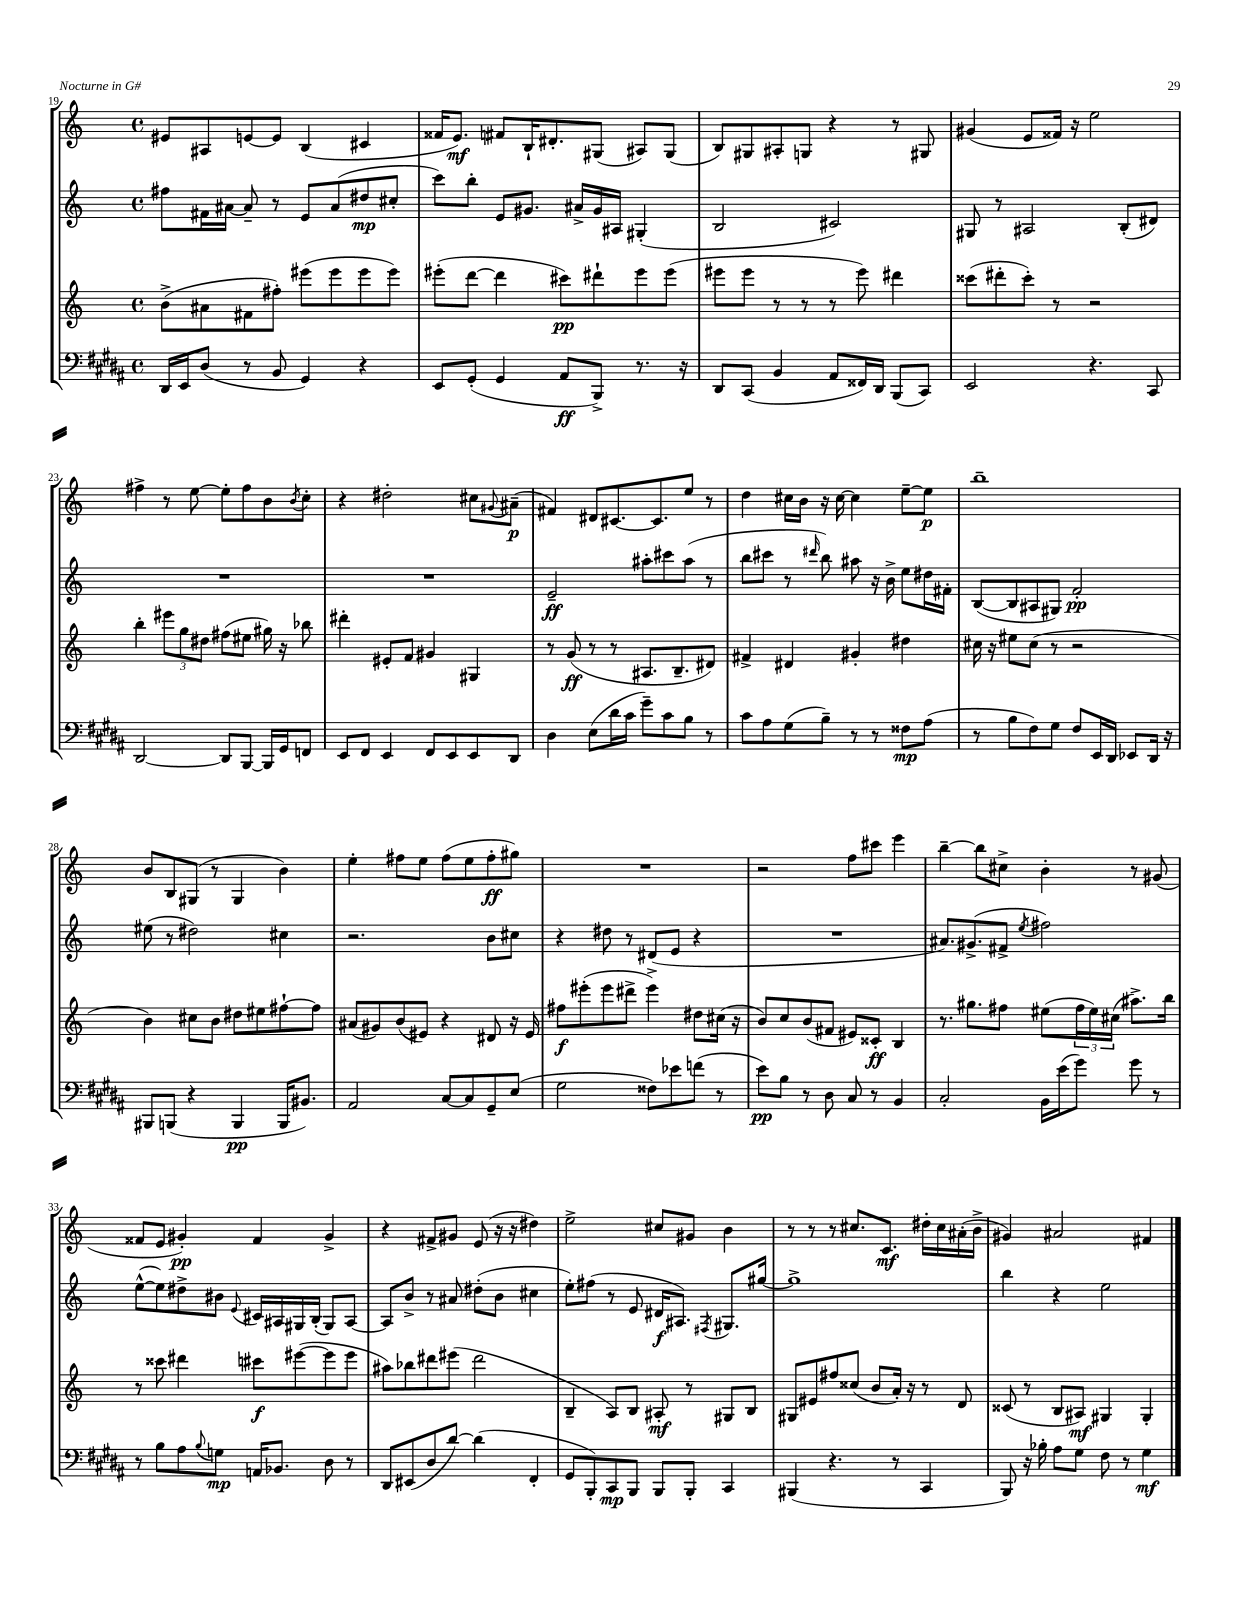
<<
\new StaffGroup <<
\new Staff = "s0" {
    \clef treble \key c \major \defaultTimeSignature \time 4/4
    eis'8 ais8 e'8~ e'8 b4( cis'4 |
    fisis'16 e'8.\mf) fis'8 b16-! dis'8.-. gis8( ais8) gis8( |
    b8) gis8 ais8-. g8 r4 r8 gis8 |
    gis'4( e'8 fisis'16) r16 e''2 |
    fis''4-> r8 e''8~ e''8-. fis''8 b'8 \acciaccatura { b'8 } c''8-. |
    r4 dis''2-. cis''8 \appoggiatura { gis'8 } ais'8--\p( |
    fis'4) dis'8 cis'8.~ cis'8. e''8 r8 |
    d''4 cis''16 b'16 r16 cis''16~ cis''4 e''8~-- e''8\p |
    b''1-- |
    b'8 b8 gis8( r8 gis4 b'4) |
    e''4-. fis''8 e''8 fis''8( e''8 fis''8-.\ff gis''8) |
    R1 |
    r2 f''8 cis'''8 e'''4 |
    b''4~-- b''8 cis''8-> b'4-. r8 gis'8( |
    fisis'8 e'8 gis'4-.\pp) fisis'4 gis'4-> |
    r4 fis'8-> gis'8 e'8( r16 r16 dis''4) |
    e''2-> cis''8 gis'8 b'4 |
    r8 r8 r8 cis''8. c'8.\mf dis''16-. cis''16 ais'16-.( b'16-> |
    gis'4) ais'2 fis'4 \bar "|." |
}
\new Staff = "s1" {
    \clef treble \key c \major \defaultTimeSignature \time 4/4
    fis''8 fis'16 ais'16~ ais'8-- r8 e'8 ais'8( dis''8\mp cis''8-. |
    c'''8) b''8-. e'8 gis'8. ais'16-> gis'16 ais16 gis4-.( |
    b2 cis'2) |
    gis8 r8 ais2 b8-.( dis'8) |
    R1 |
    R1 |
    e'2--\ff ais''8-. cis'''8 ais''8( r8 |
    b''8 cis'''8 r8 \grace { dis'''16 } b''8) ais''8 r16 b'16-> e''8 dis''16 fis'16-. |
    b8~( b8 ais8 gis8) f'2-.\pp |
    eis''8( r8 dis''2) cis''4 |
    r2. b'8 cis''8 |
    r4 dis''8 r8 dis'8( e'8 r4 |
    R1 |
    ais'8.) gis'8.->( fis'8-> \acciaccatura { e''8 } fis''2) |
    e''8~-^( e''8) dis''8-> bis'8 \appoggiatura { e'8 } cis'16 ais16 gis16 b16-.( gis8) ais8~ |
    ais8 b'8-> r8 ais'8 dis''8-.( b'8 cis''4 |
    e''8-.) fis''8( r8 e'8 dis'16\f ais8.) \acciaccatura { fis8 } gis8. gis''16~ |
    gis''1-> |
    b''4 r4 e''2 \bar "|." |
}
\new Staff = "s2" {
    \clef treble \key c \major \defaultTimeSignature \time 4/4
    b'8->( ais'8 fis'8 fis''8-.) eis'''8( eis'''8 eis'''8 eis'''8) |
    eis'''8-.( d'''8~ d'''4 cis'''8\pp) dis'''8-! eis'''8 eis'''8( |
    eis'''8 eis'''8 r8 r8 r8 eis'''8) dis'''4 |
    cisis'''8( dis'''8-. cisis'''8-.) r8 r2 |
    b''4-. \tuplet 3/2 { eis'''8 g''8 dis''8 } fis''8( eis''8 gis''16) r16 bes''8 |
    dis'''4-. eis'8-. f'8 gis'4 gis4 |
    r8 g'8\ff( r8 r8 ais8. b8.-- dis'8) |
    fis'4-> dis'4 gis'4-. dis''4 |
    cis''16 r16 eis''8 cis''8( r8 r2 |
    b'4) cis''8 b'8 dis''8 eis''8 fis''8~-! fis''8 |
    ais'8( gis'8) b'8( eis'8) r4 dis'8 r16 eis'16 |
    fis''8\f eis'''8-.( eis'''8 dis'''8-> eis'''4->) dis''8 cis''16( r16 |
    b'8) c''8 b'8( fis'8 eis'8) cisis'8-.\ff b4 |
    r8. gis''8. fis''8 eis''8( \tuplet 3/2 { fis''16 eis''16) cis''16( } ais''8.->) b''16 |
    r8 cisis'''8 dis'''4 cis'''8\f eis'''8~( eis'''8 eis'''8 |
    ais''8) bes''8 dis'''8 eis'''8( dis'''2 |
    b4-- a8) b8 ais8-.\mf r8 gis8 b8 |
    gis8 eis'8 fis''8 cisis''8( b'8 a'16-.) r16 r8 d'8 |
    cisis'8( r8 b8 ais8\mf) gis4 gis4-. \bar "|." |
}
\new Staff = "s3" {
    \clef bass \key b \major \defaultTimeSignature \time 4/4
    dis,16 e,16 dis8( r8 b,8 gis,4) r4 |
    e,8 gis,8-.( gis,4 ais,8\ff b,,8->) r8. r16 |
    dis,8 cis,8( b,4 ais,8 fisis,16) dis,16 b,,8( cis,8) |
    e,2 r4. cis,8 |
    dis,2~ dis,8 b,,8~ b,,16 gis,16 f,8 |
    e,8 fis,8 e,4 fis,8 e,8 e,8 dis,8 |
    dis4 e8( dis'16 cis'16 gis'8--) cis'8 b8 r8 |
    cis'8 ais8 gis8( b8--) r8 r8 fisis8\mp ais8( |
    r8 b8 fis8) gis8 fis8 e,16 dis,16 ees,8 dis,16 r16 |
    bis,,8 b,,8( r4 b,,4\pp b,,16 bis,8.) |
    ais,2 cis8~ cis8 gis,8-- e8( |
    gis2 fisis8) ees'8 f'8( r8 |
    e'8\pp) b8 r8 dis8 cis8 r8 b,4 |
    cis2-. b,16 e'16( gis'8) gis'8 r8 |
    r8 b8 ais8 \appoggiatura { b8 } g8\mp a,16 bes,8. dis8 r8 |
    dis,8 eis,8( dis8 dis'8~) dis'4( fis,4-. |
    gis,8 b,,8-.) cis,8\mp b,,8 b,,8 b,,8-. cis,4 |
    bis,,4( r4. r8 cis,4 |
    b,,8) r16 bes16-. ais8 gis8 fis8 r8 gis4\mf \bar "|." |
}
>>
>>
\layout { \context { \Score currentBarNumber = #19 } }
